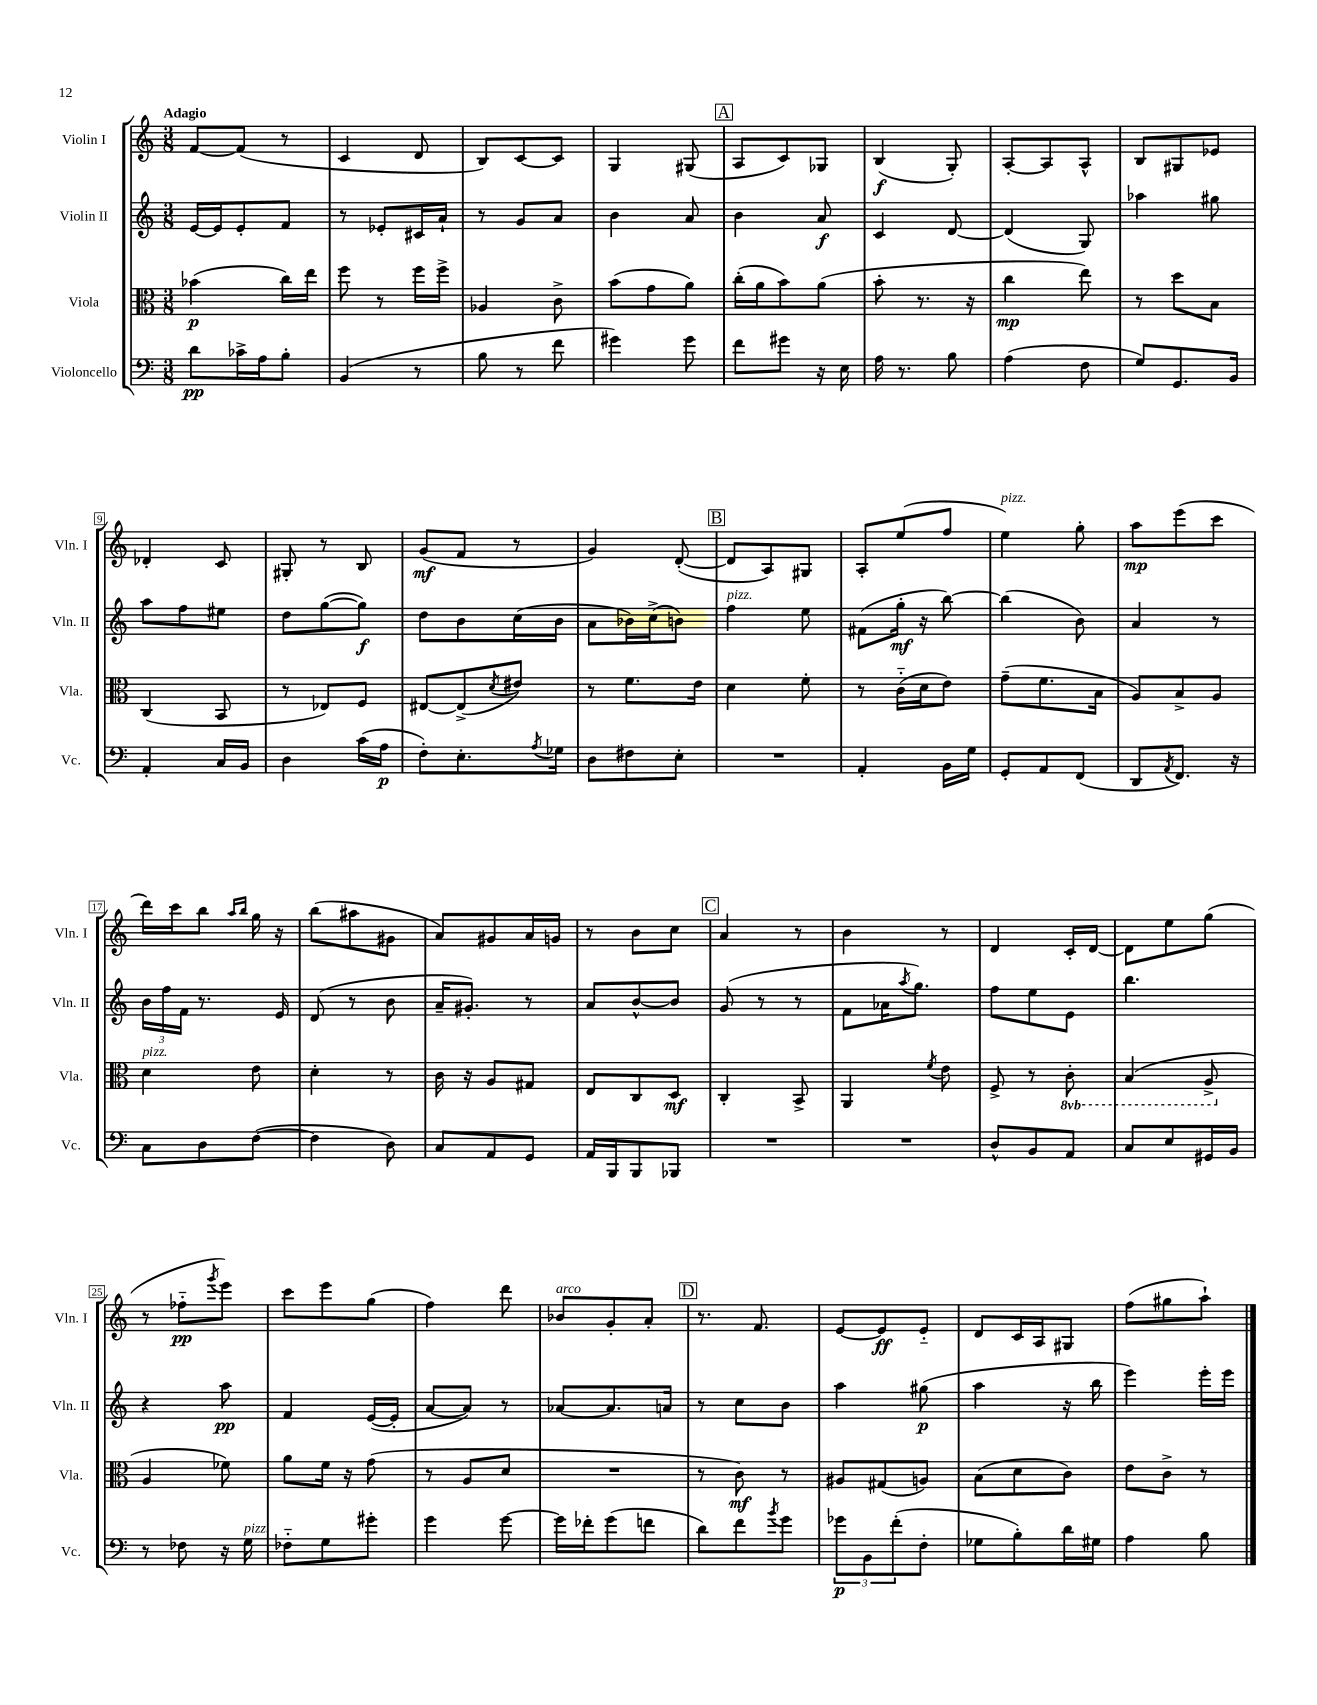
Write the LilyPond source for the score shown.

<<
\new StaffGroup <<
\new Staff = "s0" \with { instrumentName = "Violin I" shortInstrumentName = "Vln. I" } {
    \clef treble \key c \major \numericTimeSignature \time 3/8 \tempo "Adagio"
    f'8~ f'8( r8 |
    c'4 d'8 |
    b8) c'8~ c'8 |
    g4 gis8( |
    \mark \markup { \box "A" } a8 c'8) ges8 |
    b4\f( g8-.) |
    a8~-. a8 a8-^ |
    b8 gis8 ees'8 |
    des'4-. c'8 |
    gis8-. r8 b8 |
    g'8\mf( f'8 r8 |
    g'4) d'8~-.( |
    \mark \markup { \box "B" } d'8 a8) gis8 |
    a8-. e''8( f''8 |
    e''4^\markup { \italic "pizz." }) g''8-. |
    a''8\mp e'''8( c'''8 |
    d'''16) c'''16 b''8 \grace { a''16 b''16 } g''16 r16 |
    b''8( ais''8 gis'8 |
    a'8) gis'8 a'16 g'16 |
    r8 b'8 c''8 |
    \mark \markup { \box "C" } a'4 r8 |
    b'4 r8 |
    d'4 c'16-. d'16~ |
    d'8 e''8 g''8( |
    r8 fes''8-_\pp \acciaccatura { g'''8 } e'''8) |
    c'''8 e'''8 g''8( |
    f''4) d'''8 |
    bes'8^\markup { \italic "arco" } g'8-. a'8-. |
    \mark \markup { \box "D" } r8. f'8. |
    e'8~ e'8\ff e'8-_ |
    d'8 c'16 a16 gis8 |
    f''8( gis''8 a''8-!) \bar "|." |
}
\new Staff = "s1" \with { instrumentName = "Violin II" shortInstrumentName = "Vln. II" } {
    \clef treble \key c \major \numericTimeSignature \time 3/8
    e'16~ e'16 e'8-. f'8 |
    r8 ees'8-. cis'16 a'16-! |
    r8 g'8 a'8 |
    b'4 a'8 |
    \mark \markup { \box "A" } b'4 a'8\f |
    c'4 d'8~ |
    d'4( g8) |
    aes''4 gis''8 |
    a''8 f''8 eis''8 |
    d''8 g''8~( g''8\f) |
    d''8 b'8 c''16( b'16 |
    a'8 bes'16) c''16->( b'8) |
    \mark \markup { \box "B" } f''4^\markup { \italic "pizz." } e''8 |
    fis'8( g''16-.\mf r16 b''8~) |
    b''4( b'8) |
    a'4 r8 |
    \tuplet 3/2 { b'16 f''16 f'16 } r8. e'16 |
    d'8( r8 b'8 |
    a'16-- gis'8.-.) r8 |
    a'8 b'8~-^ b'8 |
    \mark \markup { \box "C" } g'8( r8 r8 |
    f'8 aes'16 \acciaccatura { a''8 } g''8.) |
    f''8 e''8 e'8 |
    b''4. |
    r4 a''8\pp |
    f'4 e'16~( e'16-. |
    a'8~ a'8) r8 |
    aes'8~ aes'8. a'16 |
    \mark \markup { \box "D" } r8 c''8 b'8 |
    a''4 gis''8\p( |
    a''4 r16 b''16 |
    e'''4) e'''16-. e'''16 \bar "|." |
}
\new Staff = "s2" \with { instrumentName = "Viola" shortInstrumentName = "Vla." } {
    \clef alto \key c \major \numericTimeSignature \time 3/8 \set Staff.ottavationMarkups = #ottavation-simple-ordinals
    bes'4\p( c''16) e''16 |
    f''8 r8 f''16 f''16-> |
    aes4 c'8-> |
    b'8( g'8 a'8) |
    \mark \markup { \box "A" } c''16-.( a'16 b'8) a'8( |
    b'8-. r8. r16 |
    c''4\mp e''8) |
    r8 d''8 b8 |
    c4( b,8 |
    r8 ees8) f8 |
    eis8~ eis8->( \acciaccatura { d'8 } eis'8) |
    r8 f'8. e'16 |
    \mark \markup { \box "B" } d'4 f'8-. |
    r8 c'16-_( d'16 e'8) |
    g'8--( f'8. b16 |
    a8) b8-> a8 |
    d'4^\markup { \italic "pizz." } e'8 |
    d'4-. r8 |
    c'16 r16 a8 gis8 |
    e8 c8 d8\mf |
    \mark \markup { \box "C" } c4-. b,8-> |
    a,4 \acciaccatura { f'8 } e'8 |
    f8-> r8 \ottava #-1 c8-. |
    b,4( a,8-> \ottava #0 |
    a4 fes'8) |
    a'8 f'16 r16 g'8( |
    r8 a8 d'8 |
    R4. |
    \mark \markup { \box "D" } r8 c'8\mf) r8 |
    ais8 gis8( a8) |
    b8( d'8 c'8) |
    e'8 c'8-> r8 \bar "|." |
}
\new Staff = "s3" \with { instrumentName = "Violoncello" shortInstrumentName = "Vc." } {
    \clef bass \key c \major \numericTimeSignature \time 3/8
    d'8\pp ces'16-> a16 b8-. |
    b,4( r8 |
    b8 r8 f'8 |
    gis'4) gis'8 |
    \mark \markup { \box "A" } f'8 gis'8 r16 e16 |
    a16 r8. b8 |
    a4( f8 |
    g8) g,8. b,16 |
    a,4-. c16 b,16 |
    d4 c'16( a16\p |
    f8-.) e8.-. \acciaccatura { a8 } ges16 |
    d8 fis8 e8-. |
    \mark \markup { \box "B" } R4. |
    a,4-. b,16 g16 |
    g,8-. a,8 f,8( |
    d,8 \acciaccatura { a,8 } f,8.) r16 |
    c8 d8 f8~( |
    f4 d8) |
    c8 a,8 g,8 |
    a,16 b,,16 b,,8 bes,,8 |
    \mark \markup { \box "C" } R4. |
    R4. |
    d8-^ b,8 a,8 |
    c8 e8 gis,16 b,16 |
    r8 fes8 r16 g16^\markup { \italic "pizz." } |
    fes8-_ g8 gis'8-. |
    g'4 g'8~ |
    g'16 fes'16-. g'8( f'8 |
    \mark \markup { \box "D" } d'8) f'8 \acciaccatura { b'8 } g'8 |
    \tuplet 3/2 { ges'8\p b,8 f'8-.( } f8-. |
    ges8 b8-.) d'16 gis16 |
    a4 b8 \bar "|." |
}
>>
>>
\layout { \context { \Score \override BarNumber.stencil = #(make-stencil-boxer 0.1 0.3 ly:text-interface::print) } }
